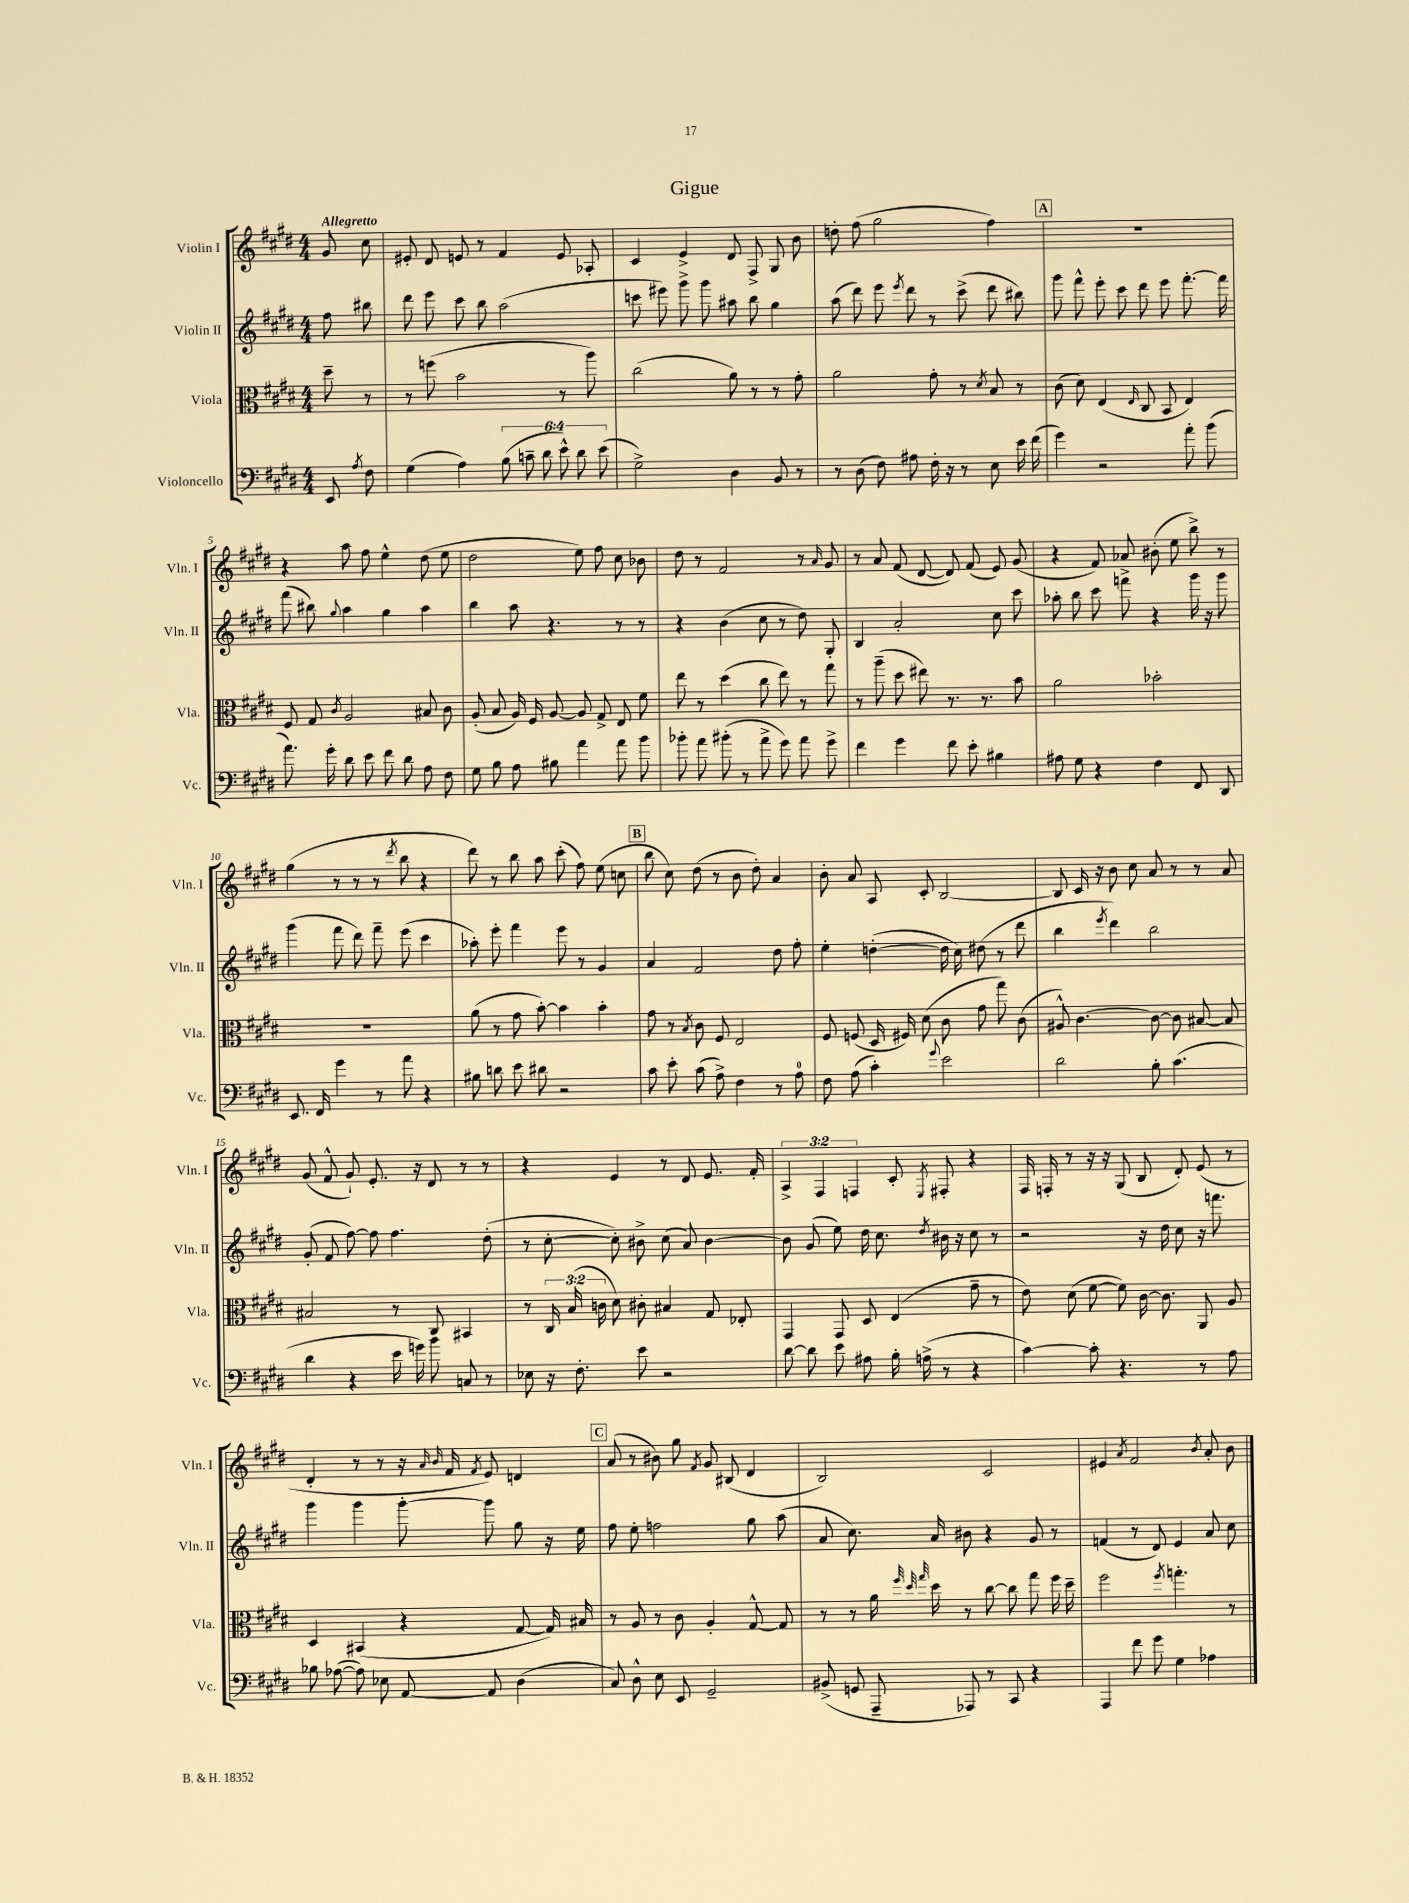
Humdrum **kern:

**kern	**kern	**kern	**kern
*staff4	*staff3	*staff2	*staff1
*clefF4	*clefC3	*clefG2	*clefG2
*k[f#c#g#d#]	*k[f#c#g#d#]	*k[f#c#g#d#]	*k[f#c#g#d#]
*M4/4	*M4/4	*M4/4	*M4/4
8EE/	8dd#~\	8ff#\	8g#/
8qA/	.	.	.
8F#\	8r	8bb#\	8cc#\
=	=	=	=
(4G#\	8r	8ddd#\	8e#'/
.	(8ff\	8eee\	8d#/
4A\)	2b\	8ccc#\	8e/
.	.	8bb\	8r
(12B\	.	(2aa\	4f#/
12c~\	.	.	.
12d#\	.	.	.
12e^^\)	8r	.	8e/
12d#\	.	.	.
.	8aa\)	.	8A-'/
(12e\	.	.	.
=	=	=	=
2G#^\)	(2cc#\	8ccc\	4c#/
.	.	8eee#\)	.
.	.	8ggg#^\	4e^/
.	.	8ggg#\	.
4D#\	8a\)	8aa#\	8d#/
.	8r	8bb\	8F#^/
8BB/	8r	4gg#\	8G#/
8r	8g#'\	.	8b\
=	=	=	=
8r	2a\	(8aa\	8dd'\
(8D#\	.	8ddd#\)	(8ff#\
8F#\)	.	8eee\	2gg#\
.	.	8qeee/	.
8A#\	.	8ddd#\	.
16F#'\	8g#'\	8r	.
16r	.	.	.
8r	8r	(8ccc#^\	.
.	8qd#/	.	.
8E\	8B/	8ddd#\	4ff#\)
16e\	8r	8bb#\)	.
(16f#\	.	.	.
=	=	=	=
4g#\)	(8c#\	8ggg#\	1r
.	8d#\)	8fff#^^\	.
2r	(4E/	8eee'\	.
.	.	8ccc#\	.
.	16qqE/	.	.
.	8C#/	8ddd#\	.
.	8BB/	8eee\	.
8a'\	4E/)	[8.fff#'\	.
(8b\	.	.	.
.	.	16fff#\]	.
=	=	=	=
8.a\)	8F#/	(8fff#\	4r
.	8G#/	8bb#\)	.
16g#'\	.	.	.
.	8qc#/	8qqgg#/	.
8d#\	2A/	4aa\	8aa\
8e\	.	.	8ff#\
8f#\	.	4gg#\	4ee^^\
8d#\	.	.	.
8A\	8B#/	4aa\	(8dd#\
8F#\	8c#\	.	8ee\
=	=	=	=
8G#\	(8A'/	4bb\	2dd#\
8B\	8B/	.	.
8A\	16A/)	8aa\	.
.	16F#/	.	.
8B#\	[8A/	4.r	.
4a\	8A/]	.	8ee\)
.	8G#^/	.	8ff#\
8a\	8E/	8r	8cc#\
8b\	8f#\	8r	8b-\
=	=	=	=
8b-'\	8ee\	4r	8dd#\
8a\	8r	.	8r
(8b#'\	(4dd#\	(4b\	2f#/
8r	.	.	.
8a^\	8cc#\	8cc#\	.
8g#\)	8ee\)	8r	.
8a\	8r	8dd#\)	8r
.	.	.	16qqa/
8g#^\	8gg#\	8G#'/	8g#/
=	=	=	=
4f#\	8r	4B/	8r
.	(8aa~\	.	8a/
4g#\	8dd#\	2a'/	(8f#/
.	8ee#\)	.	[8d#/
8f#\	8.r	.	8d#/])
8e'\	.	.	(8f#/
.	8.r	.	.
4B#\	.	8cc#\	8e/)
.	8b\	8ccc#\	(8g#/
=	=	=	=
8A#\	2a\	8aa-'\	4r
8G#\	.	8bb\	.
4r	.	8ccc#\	8f#/)
.	.	8fff^\	8a-/
4F#\	2b-'\	4r	(8b#'\
.	.	.	8ee\
8FF#/	.	16ggg#\	8bb^\)
.	.	16r	.
8DD#/	.	8ggg#\	8r
=	=	=	=
8.EE/	1r	(4ggg#\	(4gg#\
16FF#/	.	.	.
4g#\	.	8fff#\	8r
.	.	8ddd#\)	8r
8r	.	8fff#~\	8r
.	.	.	8qddd#/
8a\	.	(8eee\	8bb\
4r	.	4ccc#\	4r
=	=	=	=
8B#\	(8a\	8aa-'\)	8ddd#\)
8d\	8r	8eee'\	8r
8e\	8g#\	4fff#\	8bb\
8d#\	[8b'\)	.	8aa\
2r	4b\]	8eee\	(8ccc#'\
.	.	8r	8ff#\)
.	4b'\	4g#/	(8ee\
.	.	.	8cc\
=	=	=	=
8c#\	8g#\	4a/	8bb\
8e'\	8r	.	8cc#\)
.	8qB/	.	.
(8c#\	8c#\	2f#/	(8dd#\
8A^\)	8F#/	.	8r
4F#\	2E/	.	8b\
.	.	.	8dd#'\)
8r	.	8dd#\	4a/
8A\	.	8ff#'\	.
=	=	=	=
8F#\	8F#/	4ee'\	8b'\
(8A\	(8F/	.	8a/
4c#'\)	16D#/	([4dd'\	8A/
.	16F#/)	.	.
.	(8d#\	.	8c#'/
8qqg#/	.	.	.
2e\	8c#\	16dd\]	[2B/
.	.	16cc#\)	.
.	8g#\	(8dd#\	.
.	8gg#\)	8r	.
.	(8c#\	8ddd#\	.
=	=	=	=
2d#\	8A#^^/)	4bb\	8B/]
.	[4.c#\	.	16c#/
.	.	.	16r
.	.	8qeee/	.
.	.	4ddd#\)	8b\
.	.	.	8cc#\
8B'\	8c#\_	2bb\	8a/
(4.c#\	8c#\]	.	8r
.	[8B#/	.	8r
.	8B#/]	.	8a/
=	=	=	=
4d#\	2B#/	(8g#'/	(8g#/
.	.	8f#/	8f#^^/
4r	.	[8ff#\)	8g#`/)
.	.	8ff#\]	8.e'/
16e\	8r	4.ff#\	.
16g\)	.	.	16r
8b\	8C#/	.	8d#/
8C/	4BB#/	.	8r
8r	.	(8dd#'\	8r
=	=	=	=
8E-\	8r	8r	4r
16r	24C#/	[8cc#'\	.
.	(24B/	.	.
8.F#'\	.	.	.
.	24c\	.	.
.	8d#\)	8cc#'\])	4e/
8e\	8c#'\	8b#^\	.
2r	4B#/	(8cc#\	8r
.	.	8a/)	8d#/
.	8G#/	[4b#\	8.e/
.	8E-'/	.	.
.	.	.	16f#'/
=	=	=	=
[8d#\	4GG#/	8b#\]	6A^/
8d#\]	.	(8g#/	.
.	.	.	6F#/
8e\	8GG#/	8ee\)	.
.	.	.	6F/
8A#\	8D#/	16dd#\	.
.	.	8.cc#\	.
16B'\	(4E/	.	8c#'/
(16A^\	.	.	.
.	.	8qdd#/	8qE/
8r	.	16b#\	8F#'/
.	.	16r	.
4r	8g#~\	8cc#\	4r
.	8r	8r	.
=	=	=	=
[4c#\)	8e\)	2r	16F#/
.	.	.	16F'/
.	(8d#\	.	8r
8c#'\]	[8f#\	.	16r
.	.	.	16r
4.r	8f#\])	.	(8G#/
.	[16c#\	16r	8B/
.	8.c#\]	16dd#\	.
.	.	8cc#\	8d#'/)
8r	8AA/	16r	(8e/
.	.	8.fff\	.
8A\	8A/	.	8r
=	=	=	=
8B-\	4D#/	4ggg#\	4d#'/
([8A-\	.	.	.
8A-\])	(4BB#/	4ggg#\	8r
8E-\	.	.	8r
[8AA/	4r	[8ggg#'\	16r
.	.	.	16qqa/
.	.	.	16qqb/
.	.	.	16f#/
.	.	.	8qf#/
8AA/]	.	8ggg#\]	8e/)
(4D#\	[8G#/	8gg#\	4d/
.	16G#/])	16r	.
.	16B#/	16ee\	.
=	=	=	=
8C#/)	8r	8ff#\	(8a/
8D#^^\	8A/	8ee'\	8r
8E\	8r	2ff\	8b#\)
8EE/	8c#\	.	8gg#\
.	.	.	8qf#/
2GG#~/	4A'/	.	8g#/
.	.	.	(8B#/
.	[8G#^^/	8gg#\	4d#/
.	8G#/]	(8aa\	.
=	=	=	=
(8BB#^/	8r	8a/	2B/)
8GG/	8r	8.cc#\)	.
8AAA~/	16a\	.	.
.	32qqff#/	.	.
.	32qqdd#/	.	.
.	32qqgg#/	.	.
.	16dd#\	16a/	.
8AAA-/)	8r	8b#\	.
8r	[8cc#\	4r	2c#/
8CC#/	8cc#\]	.	.
4r	8gg#\	8g#/	.
.	16ff#\	8r	.
.	16dd#~\	.	.
=	=	=	=
4AAA/	2ff#\	(4f/	4e#/
.	.	.	8qa/
8f#\	.	8r	2f#/
8g#\	.	8d#/)	.
.	8qff#/	.	.
4G#\	4.gg'\	4e/	.
.	.	.	8qb/
4A-\	.	8a/	8a'/
.	8r	8cc#\	8b\
==	==	==	==
*-	*-	*-	*-
